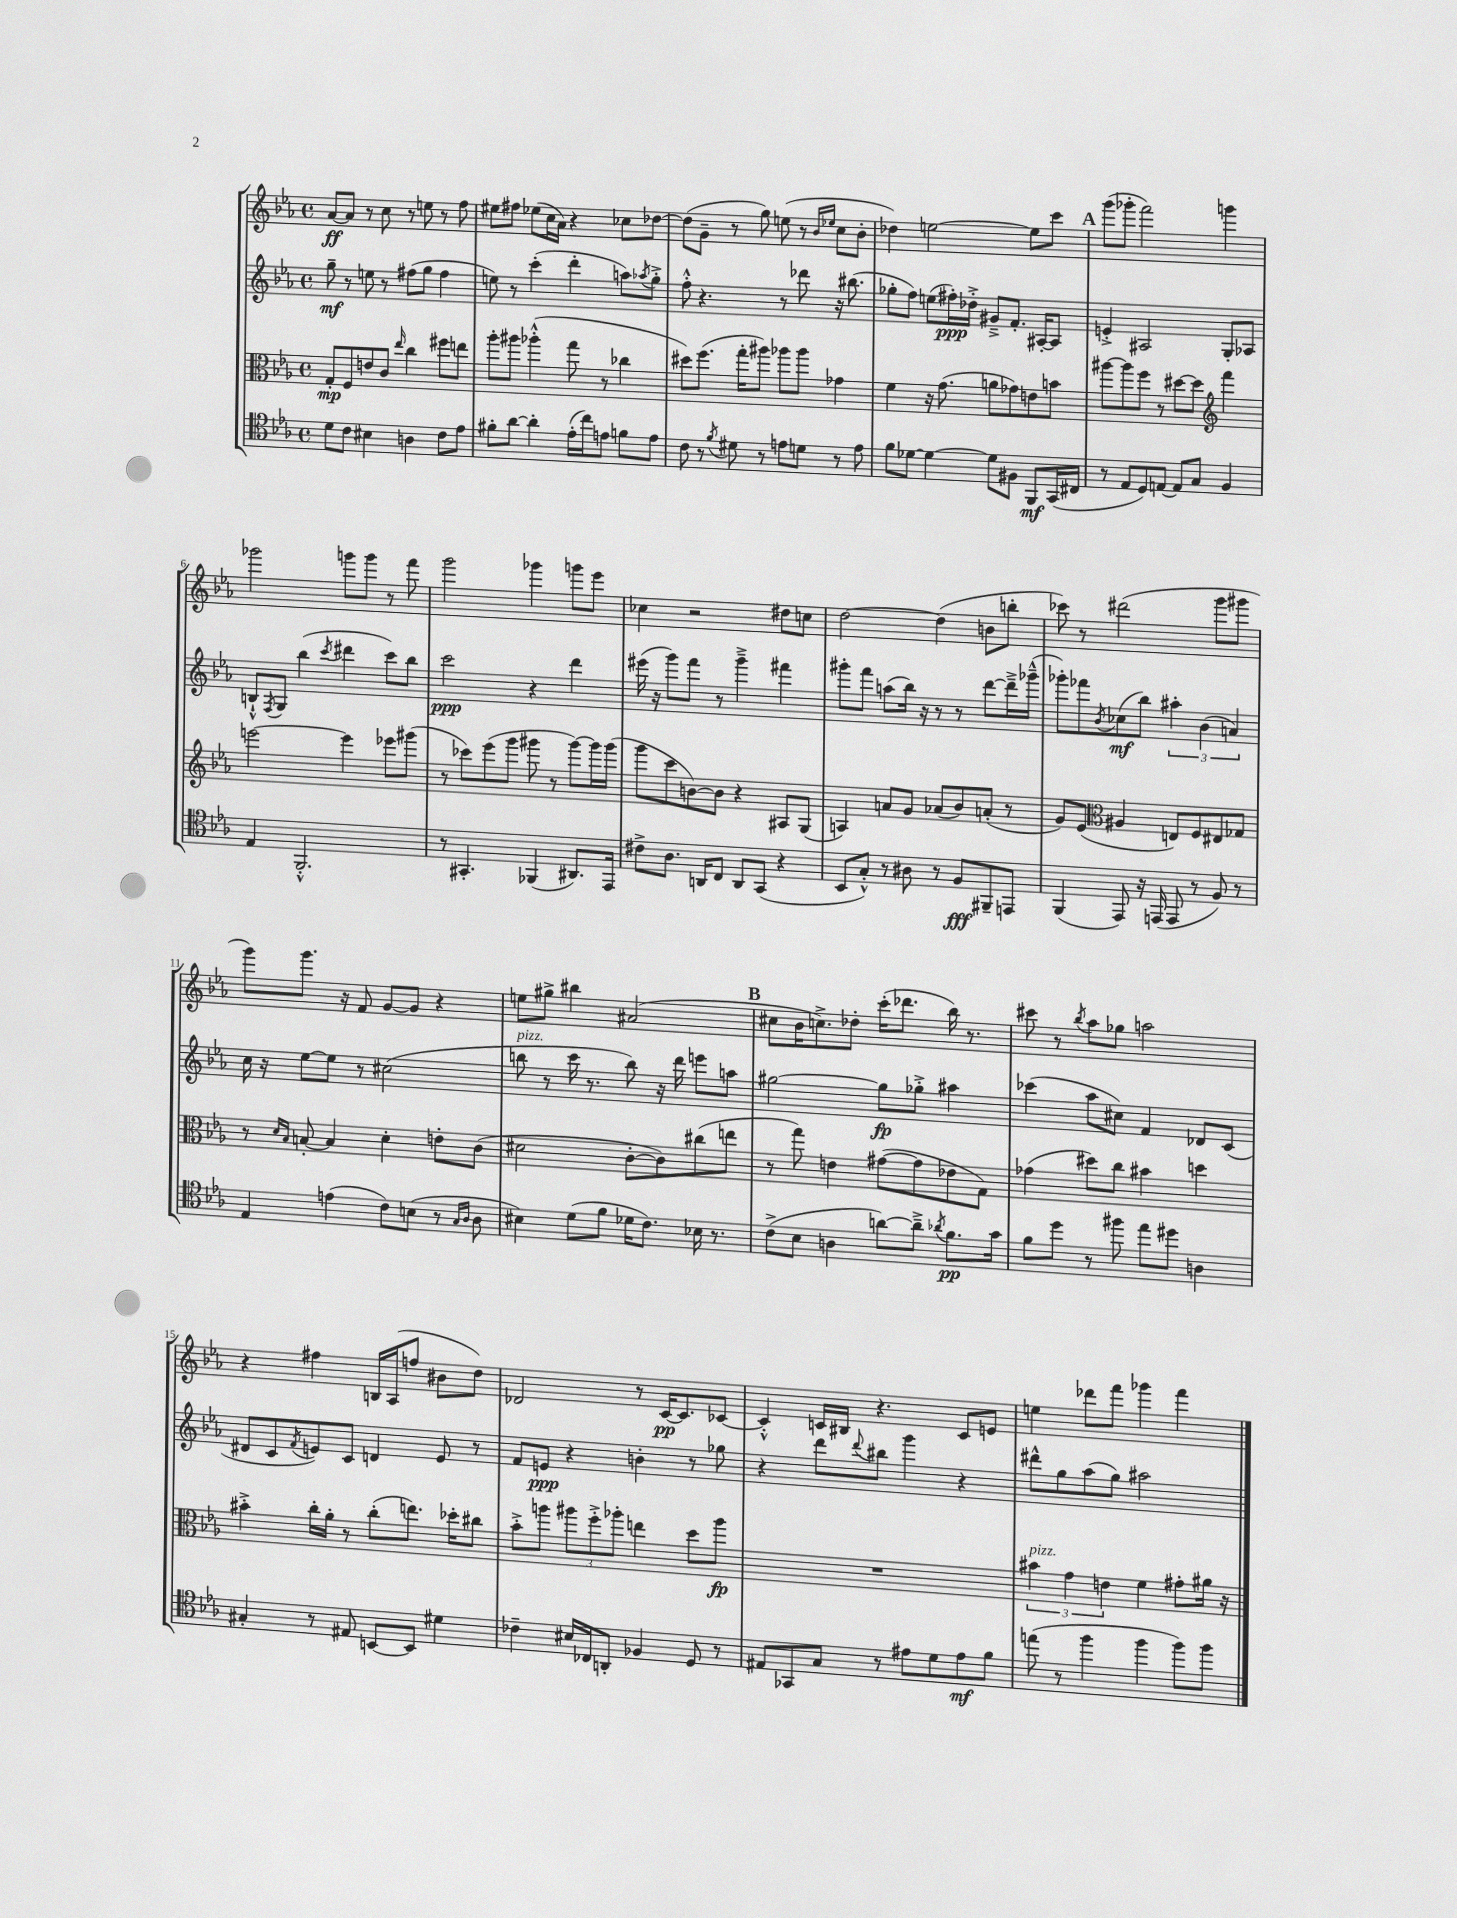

**kern	**dynam	**kern	**dynam	**kern	**dynam	**kern	**dynam
*part4	*part4	*part3	*part3	*part2	*part2	*part1	*part1
*staff4	*staff4	*staff3	*staff3	*staff2	*staff2	*staff1	*staff1
*clefC4	*	*clefC3	*	*clefG2	*	*clefG2	*
*k[b-e-a-]	*	*k[b-e-a-]	*	*k[b-e-a-]	*	*k[b-e-a-]	*
*M4/4	*	*M4/4	*	*M4/4	*	*M4/4	*
*met(c)	*	*met(c)	*	*met(c)	*	*met(c)	*
=1	=1	=1	=1	=1	=1	=1	=1
8d\L	.	8G'/L	mp	8gg~\	mf	[8a-/L	ff
8c\J	.	8F/	.	8r	.	8a-/J]	.
4B#X\	.	8en/	.	8een\	.	8r	.
.	.	8c/J	.	8r	.	8cc\	.
.	.	16qqee-/	.	.	.	.	.
4An\	.	4cc\	.	(8ff#X\L	.	8r	.
.	.	.	.	8gg\J	.	8een\	.
8c\L	.	8ff#X\L	.	4ff#\	.	8r	.
8e-\J	.	8een\J	.	.	.	8ff\	.
=2	=2	=2	=2	=2	=2	=2	=2
8f#X'\L	.	8aa-'\L	.	8een\)	.	8ee#X\L	.
[8a-\J	.	8aa#X\J	.	8r	.	8ff#X\J	.
4a-'\]	.	(4aa-X'^^\	.	(4ccc'\	.	(8ee-X\L	.
.	.	.	.	.	.	16cc\L	.
.	.	.	.	.	.	16a-\JJ)	.
(16e-'\LL	.	8gg\	.	4ddd'\	.	4r	.
16cc\J)	.	.	.	.	.	.	.
8en\J	.	8r	.	.	.	.	.
8fn\L	.	4cc-X\	.	8aan\L)	.	8cc-X\L	.
.	.	.	.	8qaa-X/	.	.	.
8e\J	.	.	.	8gg'^\J	.	[8dd-X\J	.
=3	=3	=3	=3	=3	=3	=3	=3
8c\	.	8dd#X\L)	.	8ff'^^\	.	(8dd-\L]	.
8r	.	(8.ff\J	.	4.r	.	8g~\J	.
8qf/	.	.	.	.	.	.	.
8d#X\	.	.	.	.	.	8r	.
.	.	16gg'\KL	.	.	.	.	.
8r	.	8aa#X\J)	.	.	.	8gg\)	.
8en\L	.	8aa-X\L	.	8r	.	(8een\	.
8dn\J	.	8aa-\J	.	8ddd-X\	.	8r	.
.	.	.	.	.	.	16qqb-/LL	.
.	.	.	.	.	.	16qqee-X/JJ	.
8r	.	4g-X\	.	16r	.	8cc\L	.
.	.	.	.	(8.bb#X\	.	.	.
8e\	.	.	.	.	.	8b-'\J	.
=4	=4	=4	=4	=4	=4	=4	=4
8f\L	.	4f\	.	8gg-X'\L	.	4dd-X\)	.
[8d-X\J	.	.	.	8ff\J)	.	.	.
4d-\_	.	16r	.	(8een\L	.	[2een\	.
.	.	(8.g\	.	.	.	.	.
.	.	.	.	16ff#X'\L)	ppp	.	.
.	.	.	.	16dd-X'^\JJ	.	.	.
8d-\L]	.	8an\L	.	8g#X~^/L	.	.	.
8F#X\J	.	8g-X\)	.	8.f'/J	.	.	.
8FF/L	mf	8en\	.	.	.	8ee\L]	.
.	.	.	.	[16A#X'/KL	.	.	.
(16GG/L	.	8bn\J	.	8A#/J]	.	8ccc\J	.
16C#X/JJ	.	.	.	.	.	.	.
!!LO:REH:place=s1:t=A
=5	=5	=5	=5	=5	=5	=5	=5
8r	.	[8aa#X\L	.	4en'^/	.	(8ggg\L	.
8E-/L	.	8aa#\]	.	.	.	8ggg-X'\J	.
8D/)	.	8ff\J	.	2A#X/	.	2fff\)	.
[8En/J	.	8r	.	.	.	.	.
8E/L]	.	[8dd#X\L	.	.	.	.	.
8G/J	.	8dd#\J]	.	.	.	.	.
*	*	*clefG2	*	*	*	*	*
4F/	.	4fff\	.	8G'/L	.	4gggn\	.
.	.	.	.	8A-X/J	.	.	.
!!LO:LB:g=z
=6	=6	=6	=6	=6	=6	=6	=6
4E-/	.	[2eeen\	.	8Bn`^^/L	.	2ggg-X\	.
.	.	.	.	8qF/	.	.	.
.	.	.	.	8G/J	.	.	.
2.FF'^^/	.	.	.	(4bb-\	.	.	.
.	.	.	.	8qccc/	.	.	.
.	.	4eee\]	.	4ddd#X\	.	8gggn\L	.
.	.	.	.	.	.	8ggg\J	.
.	.	8eee-X\L	.	8ccc\L)	.	8r	.
.	.	(8ggg#X\J	.	8bb-\J	.	8fff\	.
=7	=7	=7	=7	=7	=7	=7	=7
8r	.	8r	.	2ccc\	ppp	2ggg\	.
4.GG#X'/	.	8ccc-X\L)	.	.	.	.	.
.	.	(8eee-\	.	.	.	.	.
.	.	8ggg\J	.	.	.	.	.
(4FF-X/	.	8ggg#X\	.	4r	.	4ggg-X\	.
.	.	8r	.	.	.	.	.
8.AA#X/L)	.	[8ggg#\L)	.	4ddd\	.	8gggn\L	.
.	.	16ggg#\L]	.	.	.	8eee-\J	.
16EE-/Jk	.	(16ggg#\JJ	.	.	.	.	.
=8	=8	=8	=8	=8	=8	=8	=8
8c#X^\L	.	8ggg\L	.	(16eee#X\	.	4cc-X\	.
.	.	.	.	16r	.	.	.
8.A-\J	.	8ccc\	.	8ggg\L)	.	.	.
.	.	[8bn\)	.	8fff\J	.	2r	.
16AAn/KL	.	.	.	.	.	.	.
8C/J	.	8b\J]	.	8r	.	.	.
8AA/L	.	4r	.	4ggg~^\	.	.	.
(8GG/J	.	.	.	.	.	.	.
4r	.	8A#X/L	.	4fff#X\	.	8dd#X\L	.
.	.	(8G/J	.	.	.	8ccn\J	.
=9	=9	=9	=9	=9	=9	=9	=9
8BB-/L	.	4An/)	.	8ggg#X'\L	.	[2dd\	.
8G'^^/J)	.	.	.	8fff\J	.	.	.
8r	.	8an/L	.	(8aan\L	.	.	.
8A#X\	.	8g/J	.	16bb-\Jk)	.	.	.
.	.	.	.	16r	.	.	.
8r	.	(8a-X/L	.	8r	.	(4dd\]	.
8F/L	fff	8b-/)	.	8r	.	.	.
8FF#X~/	.	(8an'/J	.	[8ddd\L	.	8bn\L	.
8EEn/J	.	8r	.	16ddd~^\L]	.	8bbn'\J	.
.	.	.	.	(16ggg-X~^^\JJ	.	.	.
=10	=10	=10	=10	=10	=10	=10	=10
(4FF/	.	8g/L)	.	8ggg-X'\L)	.	8ccc-X\)	.
.	.	(8e-/J	.	8fff-X\	.	8r	.
*	*	*clefC3	*	*	*	*	*
.	.	.	.	8qb-/	.	.	.
8EE-/)	.	4A#X/	.	(8cc-X\	mf	(2ddd#X\	.
16r	.	.	.	8bb-\J)	.	.	.
(16EEn/	.	.	.	.	.	.	.
8EE/	.	8En/L)	.	6aa#X'\	.	.	.
8r	.	8F/	.	.	.	.	.
.	.	.	.	(6b-\	.	.	.
8F/)	.	8E#X/	.	.	.	8ggg\L	.
.	.	.	.	6an/)	.	.	.
8r	.	8G-X/J	.	.	.	8ggg#X\J	.
!!LO:LB:g=z
=11	=11	=11	=11	=11	=11	=11	=11
4E-/	.	8r	.	16cc\	.	8ggg\L)	.
.	.	.	.	16r	.	.	.
.	.	16qqd/LL	.	.	.	.	.
.	.	16qqB-/JJ	.	.	.	.	.
.	.	[8Bn'/	.	[8ee-\L	.	8.ggg\J	.
(4en\	.	4B/]	.	8ee-\J]	.	.	.
.	.	.	.	.	.	16r	.
.	.	.	.	8r	.	8f/	.
8c\L)	.	4d'\	.	(2cc#X\	.	[8g/L	.
(8Bn\J	.	.	.	.	.	8g/J]	.
8r	.	8en'\L	.	.	.	4r	.
16qqG/LL	.	.	.	.	.	.	.
16qqA-/JJ	.	.	.	.	.	.	.
8A-\	.	(8c\J	.	.	.	.	.
=12	=12	=12	=12	=12	=12	=12	=12
!	!	!	!	!LO:TX:a:i:t=pizz.	!	!	!
4B#X\)	.	2d#X\	.	8bbn\	.	8een\L	.
.	.	.	.	8r	.	8gg#X^\J	.
(8d\L	.	.	.	16ccc\	.	4bb#X\	.
.	.	.	.	8.r	.	.	.
8f\J	.	.	.	.	.	.	.
16d-X\KL	.	[8c'\L	.	8bb\)	.	(2a#X/	.
8.c\J)	.	.	.	.	.	.	.
.	.	8c\])	.	16r	.	.	.
.	.	.	.	16ddd\	.	.	.
16B-X\	.	(8cc#X\	.	8eeen\L	.	.	.
8.r	.	.	.	.	.	.	.
.	.	8een\J	.	8aan\J	.	.	.
!!LO:REH:place=s1:t=B
=13	=13	=13	=13	=13	=13	=13	=13
(8c^\L	.	8r	.	[2gg#X\	.	8cc#X\L	.
8B-\J	.	8gg\)	.	.	.	16b-\K	.
.	.	.	.	.	.	8.ccn^\)	.
4An\	.	4en\	.	.	.	.	.
.	.	.	.	.	.	8dd-X'\J	.
[8an\L)	.	([8g#X\L	.	8gg#\L]	fp	(16ccc'\KL	.
.	.	.	.	.	.	8.ddd-X\J	.
8a~^\J]	.	8g#\]	.	8gg-X'^\J	.	.	.
8qa-X/	.	.	.	.	.	.	.
8.f\L	pp	8e-X\	.	4aa#X\	.	16bb-\)	.
.	.	.	.	.	.	8.r	.
.	.	8G\J)	.	.	.	.	.
16g\Jk	.	.	.	.	.	.	.
=14	=14	=14	=14	=14	=14	=14	=14
8f\L	.	(4g-X\	.	(4ccc-X\	.	8ccc#X\	.
8dd\J	.	.	.	.	.	8r	.
.	.	.	.	.	.	8qbb-/	.
8r	.	8dd#X\L)	.	8aa-\L	.	8aa-\L	.
8ff#X\	.	8cc\J	.	8cc#X\J)	.	8gg-X\J	.
8ee-\L	.	4b#X\	.	4f/	.	2aan\	.
8dd#X\J	.	.	.	.	.	.	.
4An\	.	4ddn\	.	8d-X/L	.	.	.
.	.	.	.	(8c/J	.	.	.
!!LO:LB:g=z
=15	=15	=15	=15	=15	=15	=15	=15
4G#X'/	.	4b#X'^\	.	8d#X/L	.	4r	.
.	.	.	.	8c/	.	.	.
.	.	.	.	8qf/	.	.	.
8r	.	16cc'\LL	.	8en/)	.	4ff#X\	.
.	.	16a-'\JJ	.	.	.	.	.
8E#X/	.	8r	.	8c/J	.	.	.
[8BBn/L	.	(8cc'\L	.	4dn/	.	16Bn/LL	.
.	.	.	.	.	.	(16A-/J	.
8BB/J]	.	8.een\J)	.	.	.	8ffn/J	.
4d#X\	.	.	.	8e/	.	8b#X\L	.
.	.	16dd-X'\KL	.	.	.	.	.
.	.	8cc#X\J	.	8r	.	8dd\J)	.
=16	=16	=16	=16	=16	=16	=16	=16
4c-X~\	.	8b-'^\L	.	8f/L	.	2d-X/	.
.	.	8aan\J	.	8en/J	ppp	.	.
16B#X/LL	.	12aa#X\L	.	4r	.	.	.
16C-X/J	.	.	.	.	.	.	.
.	.	12ff'^\	.	.	.	.	.
8AAn'/J	.	.	.	.	.	.	.
.	.	12aa-X'\J	.	.	.	.	.
4F-X/	.	4een\	.	4bn'\	.	8r	.
.	.	.	.	.	.	[16c/KL	pp
.	.	.	.	.	.	8.c/]	.
8D/	.	8dd\L	.	8r	.	.	.
8r	.	8aa-\J	fp	8gg-X\	.	[8c-X/J	.
=17	=17	=17	=17	=17	=17	=17	=17
8E#X/L	.	1r	.	4r	.	4c-'^^/]	.
8GG-X/	.	.	.	.	.	.	.
8G/J	.	.	.	8ddd\L	.	16cn/LL	.
.	.	.	.	.	.	16B#X/JJ	.
.	.	.	.	8qqddd/	.	.	.
8r	.	.	.	8bb#X\J	.	4.r	.
8e#X\L	.	.	.	4ggg\	.	.	.
8d\	.	.	.	.	.	.	.
8e#\	mf	.	.	4r	.	8c/L	.
8f\J	.	.	.	.	.	8en/J	.
=18	=18	=18	=18	=18	=18	=18	=18
!	!	!LO:TX:a:i:t=pizz.	!	!	!	!	!
(8een\	.	6b#X\	.	8ddd#X^^\L	.	4een\	.
8r	.	.	.	8gg\	.	.	.
.	.	6g\	.	.	.	.	.
4ff\	.	.	.	(8aa-\	.	8ddd-X\L	.
.	.	6en\	.	.	.	.	.
.	.	.	.	8gg\J)	.	8fff\J	.
4ff\	.	4f\	.	2aa#X\	.	4ggg-X\	.
8ff\L)	.	8g#X'\L	.	.	.	4fff\	.
8ff\J	.	16a#X\Jk	.	.	.	.	.
.	.	16r	.	.	.	.	.
==	==	==	==	==	==	==	==
*-	*-	*-	*-	*-	*-	*-	*-
